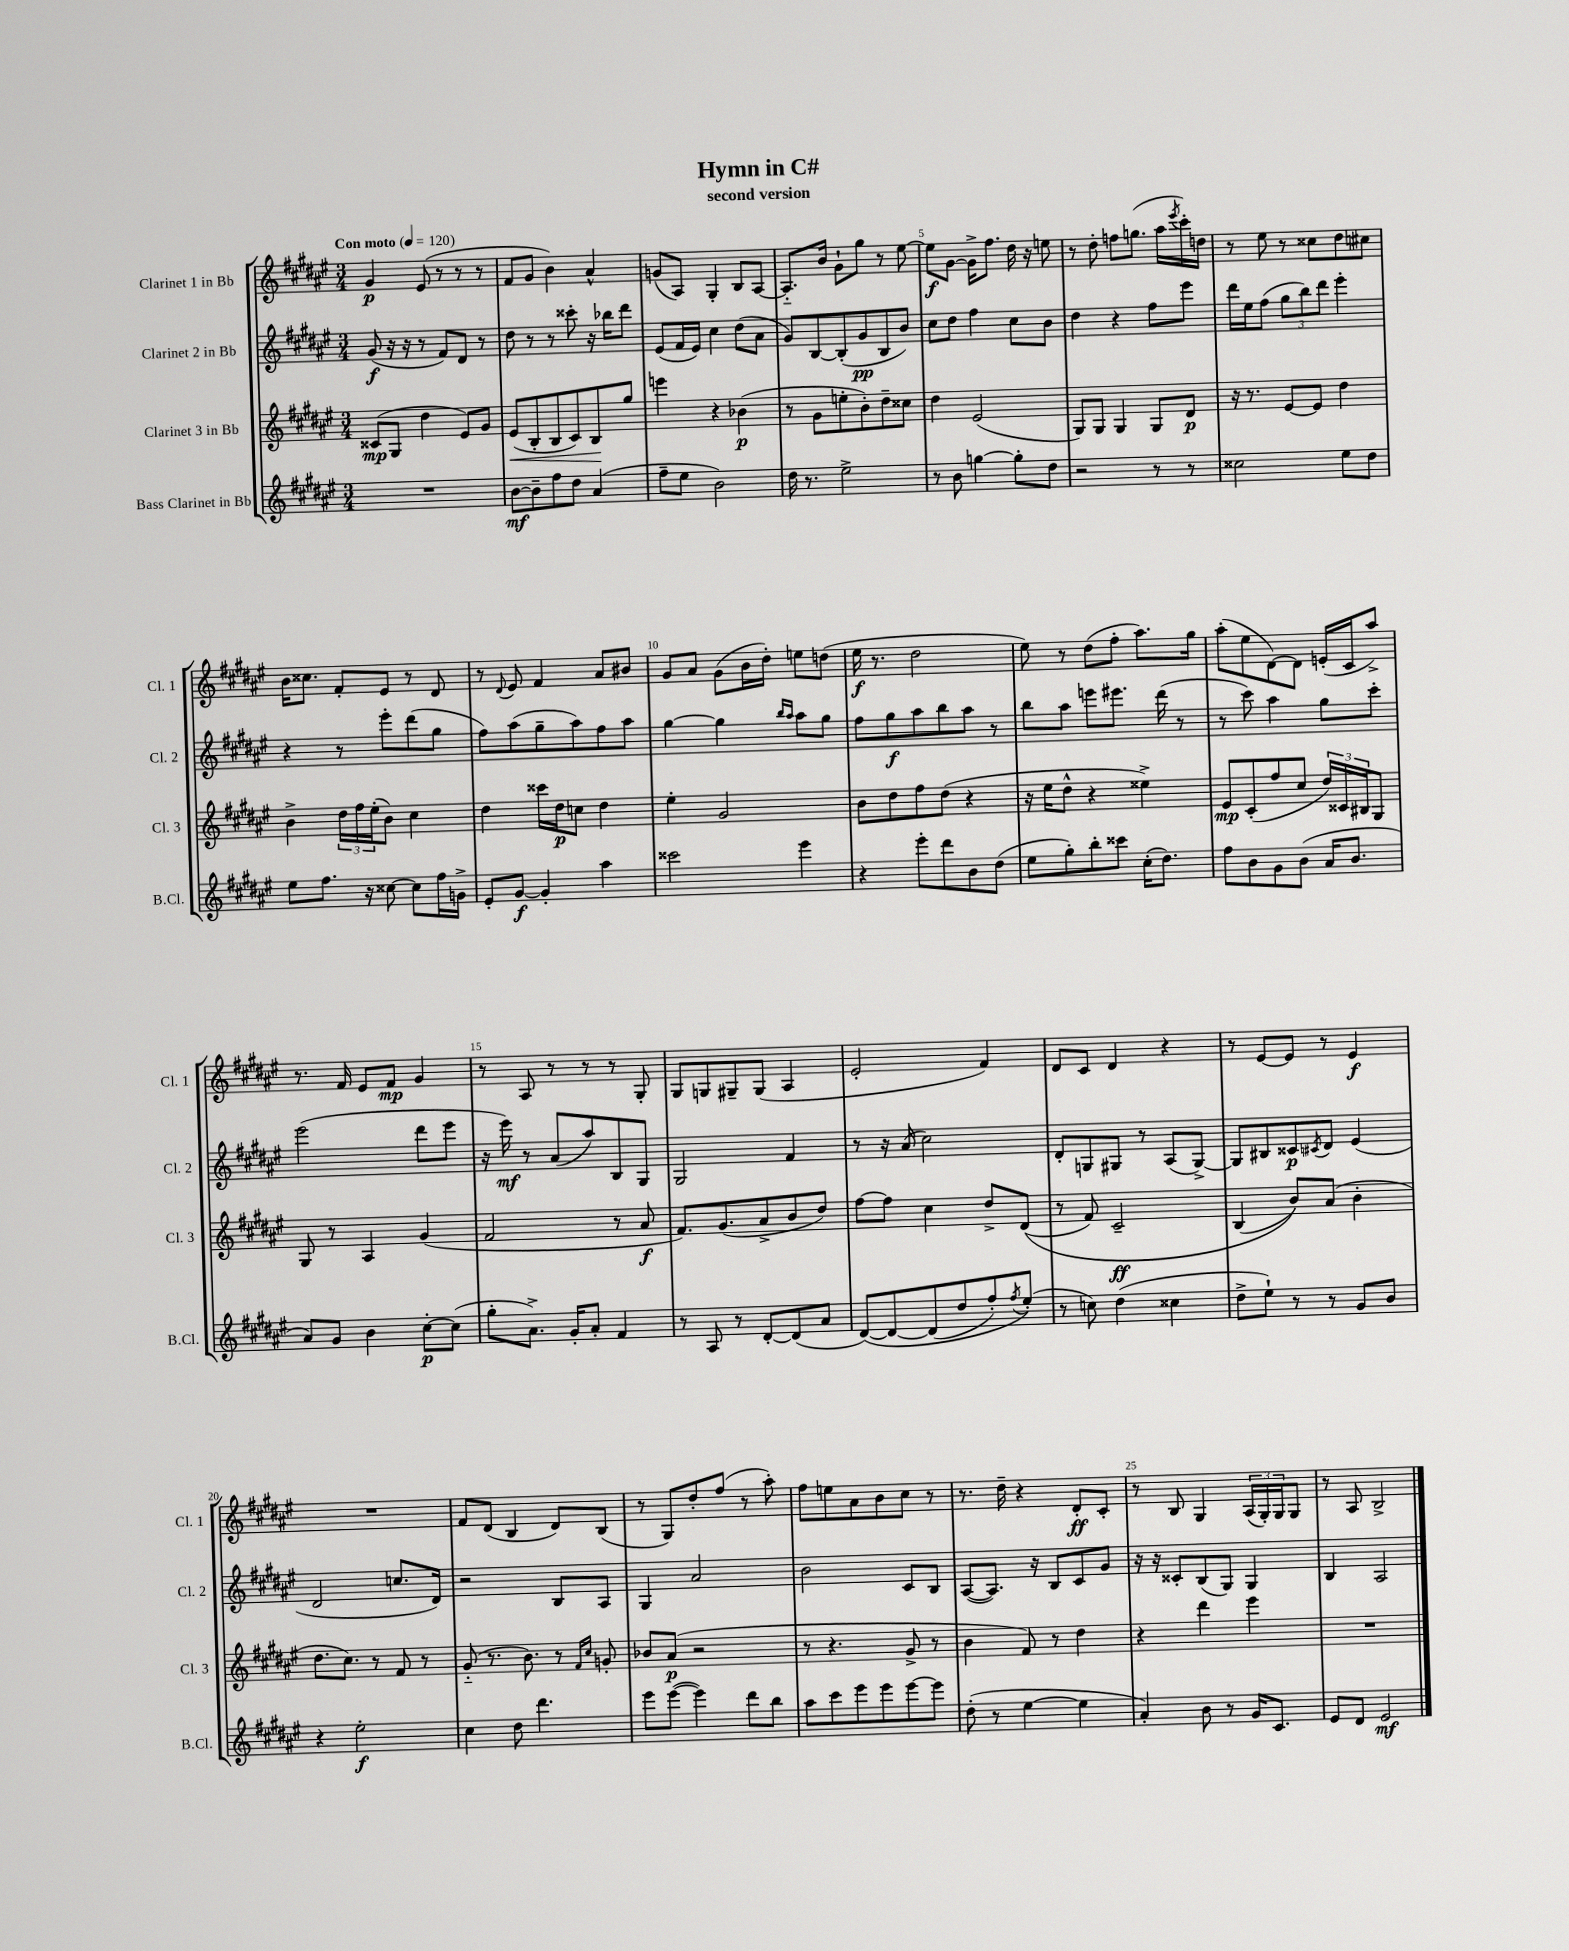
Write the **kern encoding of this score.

**kern	**kern	**kern	**kern
*staff4	*staff3	*staff2	*staff1
*clefG2	*clefG2	*clefG2	*clefG2
*k[f#c#g#d#a#e#]	*k[f#c#g#d#a#e#]	*k[f#c#g#d#a#e#]	*k[f#c#g#d#a#e#]
*M3/4	*M3/4	*M3/4	*M3/4
*MM120	*MM120	*MM120	*MM120
2.r	(8c##	(8g#	4g#
.	8G#	16r	.
.	.	16r	.
.	4dd#	8r	(8e#
.	.	8f#)	8r
.	8e#)	8d#	8r
.	8g#	8r	8r
=	=	=	=
[8b	(8e#	8dd#	8f#
8b~]	8B'	8r	8g#
8ff#	8B	8r	4b)
8dd#	8c#)	8ccc##'	.
(4a#	8B	16r	4a#^^
.	.	16bb-	.
.	8gg#	8ddd#	.
=	=	=	=
8ff#~	4eee	(8e#	(8g
8ee#	.	16f#	8A#)
.	.	16e#)	.
2b)	4r	4cc#	4G#'
.	(4b-	(8dd#	8B
.	.	8a#	[8A#
=	=	=	=
16dd#	8r	8g#)	8.A#'~]
8.r	.	.	.
.	8g#	[8B	.
.	.	.	16b
2ee#^	8ee'	(8B']	8g#`
.	8b')	8g#	8gg#
.	8dd#~	8B	8r
.	8cc##	8b)	[8ee#
=	=	=	=
8r	4dd#	8cc#	8ee#]
8b	.	8dd#	[8g#
[4gg	(2e#	4ff#	16g#^]
.	.	.	8.ff#
8gg']	.	8cc#	16dd#
.	.	.	16r
8dd#	.	8b	8ee
=	=	=	=
2r	8G#)	4dd#	8r
.	8G#	.	8dd#'
.	4G#	4r	8ff
.	.	.	(8.gg
8r	8G#	8ff#	.
.	.	.	16aa#
.	.	.	8qeee#
8r	8d#	8eee#	16ccc#')
.	.	.	16dd
=	=	=	=
2cc##	16r	16ddd#	8r
.	8.r	16ee#	.
.	.	(8ff#	8ee#
.	[8e#	12gg#	8r
.	.	12bb)	.
.	8e#]	.	8cc##
.	.	12ddd#	.
8ee#	4dd#	4eee#'	8dd#
8dd#	.	.	8cc#
=	=	=	=
8ee#	4b^	4r	16b
.	.	.	8.cc##
8.ff#	.	.	.
.	24dd#	8r	8f#'
.	24ff#	.	.
16r	.	.	.
.	(24ee#'	.	.
[8cc##	8b)	8eee#'	8e#
8cc##]	4cc#	(8ddd#	8r
16ff#	.	8gg#	8d#
16g^	.	.	.
=	=	=	=
8e#'	4dd#	8ff#)	8r
.	.	.	8qqd#
[8g#	.	(8aa#	8e#
4g#']	16ccc##	8gg#~	4f#
.	16dd#	.	.
.	8cc	8aa#)	.
4aa#	4dd#	8ff#	8a#
.	.	8aa#	8b#
=	=	=	=
2ccc##	4ee#'	[4gg#	8g#
.	.	.	8a#
.	2g#	4gg#]	(8g#
.	.	.	16b
.	.	.	16dd#')
.	.	16qqbb	.
.	.	16qqaa#	.
4eee#	.	8aa#	8ee
.	.	8gg#	(8dd
=	=	=	=
4r	8b	8ff#	16ee#
.	.	.	8.r
.	8dd#	8gg#	.
8eee#'	8ff#	8aa#	2dd#
8ddd#	(8dd#	8bb	.
8b	4r	8aa#	.
(8dd#	.	8r	.
=	=	=	=
8ee#	16r	8bb	8ee#)
.	16ee#	.	.
8gg#')	8dd#^^	8aa#	8r
8bb'	4r	8eee	(8dd#
8ccc##	.	8.eee#	8ff#'
(16cc#'	4ee##^)	.	8.aa#)
8.dd#)	.	(16ddd#	.
.	.	8r	.
.	.	.	16gg#
=	=	=	=
8ff#	8e#	8r	(8aa#'
8b	(8c#'	8ccc#)	8ee#
8g#	8ff#	4aa#	[8d#)
(8b	8cc#	.	8d#]
16a#	24dd#)	8gg#	(16e'
.	24c##	.	.
8.b	.	.	16c#
.	24B#	.	.
.	8G#	8ccc#'	8aa#^)
=	=	=	=
8a#)	8G#	(2eee#	8.r
8g#	8r	.	.
.	.	.	16f#
4b	4A#	.	8e#
.	.	.	8f#
[8cc#'	(4g#	8ddd#	4g#
(8cc#]	.	8eee#	.
=	=	=	=
8gg#'	2f#	16r	8r
.	.	16eee#)	.
8.a#^)	.	8r	8A#
.	.	(8a#	8r
16g#'	.	.	.
8a#'	.	8aa#)	8r
4f#	8r	8B	8r
.	8a#	8G#	8G#'
=	=	=	=
8r	8.f#)	2G#	8G#
8A#	.	.	8G
.	(8.g#	.	.
8r	.	.	8G#~
[8d#'	8a#^	.	(8G#
(8d#]	8b	4f#	4A#
8a#	8dd#)	.	.
=	=	=	=
&([8d#)	[8ff#	8r	2e#'
8d#_	8ff#]	16r	.
.	.	(16a#	.
(8d#]	4cc#	2cc#)	.
8dd#	.	.	.
8ff#')	8dd#^	.	4f#)
8qff#	.	.	.
(8ee#'&)	&((8d#	.	.
=	=	=	=
8r	8r	8d#'	8d#
8cc)	8f#)	8G	8c#
(4dd#	2c#~	8G#	4d#
.	.	8r	.
4cc##	.	(8A#	4r
.	.	[8G#^)	.
=	=	=	=
8dd#^	(4B	8G#]	8r
8ee#`)	.	8B#	[8e#
8r	8b)&)	8c##	8e#]
.	.	8qc#	.
8r	(8a#	8d#	8r
8g#	4b'	(4e#	4e#
8b	.	.	.
=	=	=	=
4r	8.dd#	2d#	2.r
.	8.cc#)	.	.
2ee#'	.	.	.
.	8r	.	.
.	8f#	8.cc	.
.	8r	.	.
.	.	16d#)	.
=	=	=	=
4cc#	(8g#'~	2r	8f#
.	8.r	.	(8d#
8dd#	.	.	4B
.	8.b)	.	.
4.ddd#	.	.	.
.	8r	8B	8d#)
.	16qqf#	.	.
.	16qqcc#	.	.
.	8g'	8A#	(8B
=	=	=	=
8eee#	8b-	4G#	8r
([8eee#	(8a#	.	8G#)
4eee#])	2r	2a#	8dd#'
.	.	.	(8ff#
8ddd#	.	.	8r
8bb	.	.	8aa#')
=	=	=	=
8aa#	8r	2b	8ff#
8ccc#	4.r	.	8ee
8eee#	.	.	8a#
8eee#	.	.	8b
[8eee#	8g#^	8c#	8cc#
8eee#]	8r	8B	8r
=	=	=	=
(8dd#'	4b	([8A#	8.r
8r	.	8.A#])	.
.	.	.	16dd#~
[4ee#	8f#)	.	4r
.	.	16r	.
.	8r	8B	.
4ee#]	4dd#	8c#	8d#'
.	.	8g#	8c#'
=	=	=	=
4a#')	4r	16r	8r
.	.	16r	.
.	.	8c##'	8B
8b	4ddd#	(8B	4G#
8r	.	8G#)	.
16g#	4eee#	4G#	(24A#
.	.	.	24G#')
8.c#	.	.	.
.	.	.	24G#
.	.	.	8G#
=	=	=	=
8e#	2.r	4B	8r
8d#	.	.	8A#
2e#	.	2A#	2B^
==	==	==	==
*-	*-	*-	*-
